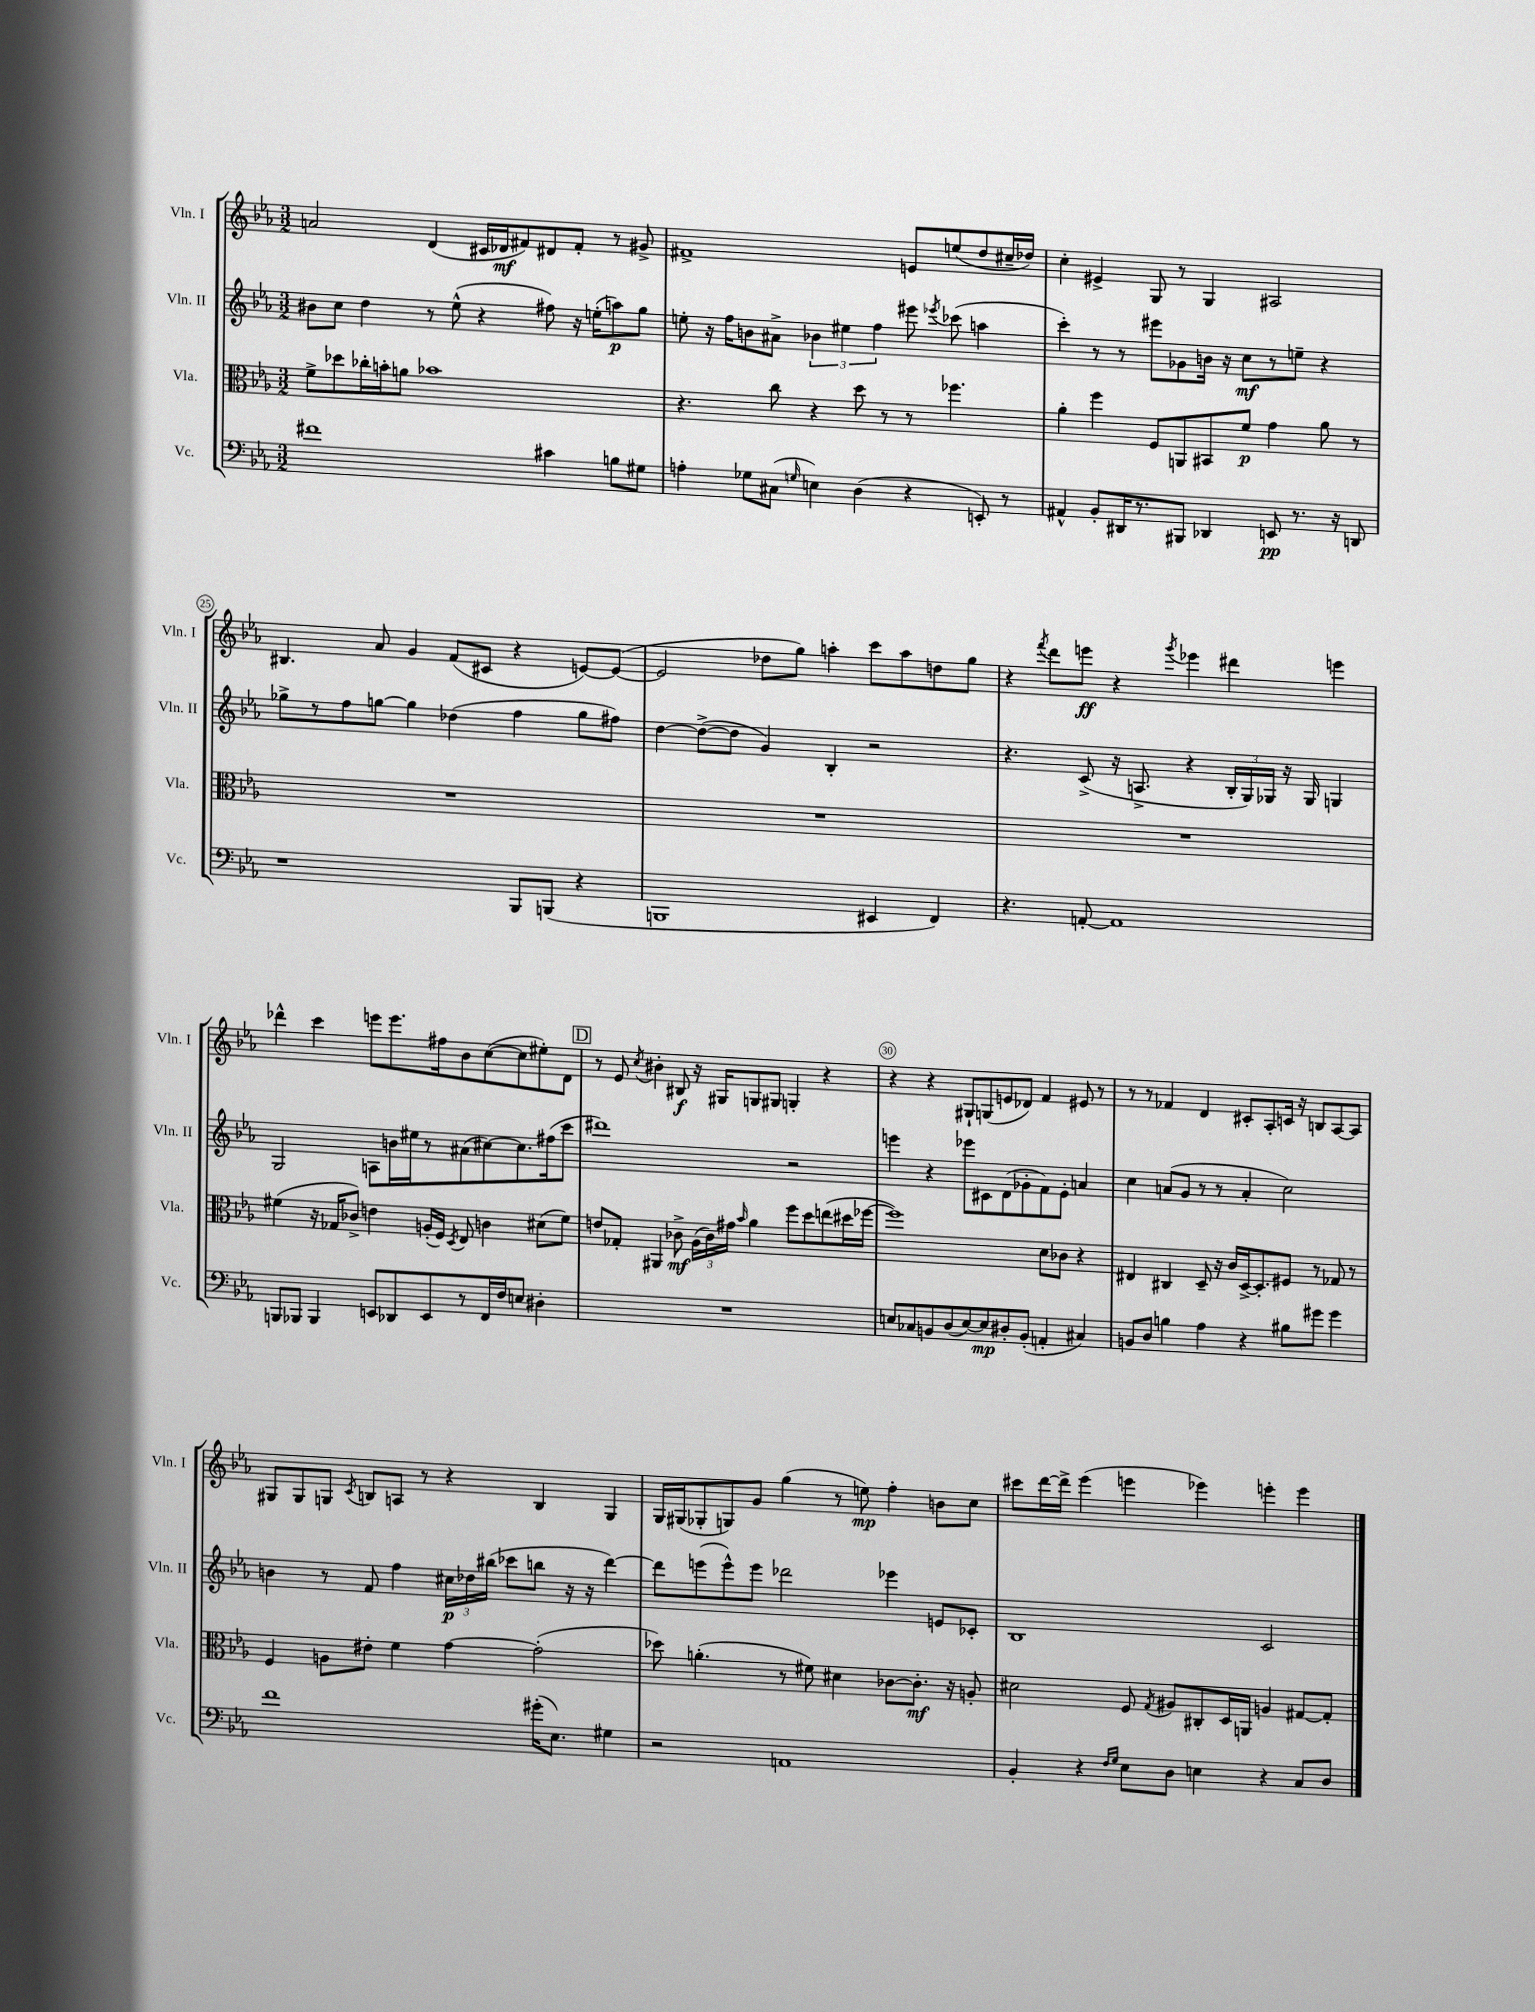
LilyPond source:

<<
\new StaffGroup <<
\new Staff = "s0" \with { instrumentName = "Vln. I" shortInstrumentName = "Vln. I" } {
    \clef treble \key ees \major \numericTimeSignature \time 3/2
    \autoBeamOff a'2 d'4( cis'16[ des'16\mf fis'8) dis'8 fis'8]-. r8 gis'8-> |
    fis'1-> e'8[ e''8( d''8 cis''16-- des''16]) |
    c''4-. eis'4-> g8 r8 g4 ais2 |
    bis4. aes'8 g'4 f'8[( cis'8] r4 e'8[~) e'8]~( |
    e'2 des''8[ g''8]) a''4-. c'''8[ a''8 d''8 g''8] |
    r4 \acciaccatura { f'''8 } d'''8[ e'''8]\ff r4 \acciaccatura { g'''8 } ees'''4 dis'''4 e'''4 |
    des'''4-^ c'''4 e'''8[ e'''8. fis''16 bes'8 c''8~( c''8 eis''8-.) d'8] |
    \mark \markup { \box "D" } r8 ees'8 \acciaccatura { c''8 } bis'4-. bis8\f r16 gis16[ g8 gis8] g4-. r4 |
    r4 r4 gis8[-! g8( e'8 des'8]) f'4 eis'8 r8 |
    r8 r8 fes'4 d'4 cis'8[-. aes8-. c'16] r16 b8[ aes8~ aes8] |
    gis8[ gis8 g8] \acciaccatura { c'8 } b8[ a8] r8 r4 b4 g4 |
    g16[ gis16( ges8-. g8) g'8] g''4( r8 e''8\mp) f''4-. b'8[ c''8] |
    cis'''8[ d'''16~ d'''16]-> ees'''4( e'''4 ees'''4) e'''4-. e'''4 \bar "|." |
}
\new Staff = "s1" \with { instrumentName = "Vln. II" shortInstrumentName = "Vln. II" } {
    \clef treble \key ees \major \numericTimeSignature \time 3/2
    \autoBeamOff bis'8[ c''8] d''4 r8 ees''8-^( r4 fis''8) r16 e''16[-.( a''8\p) g''8] |
    e''8-. r16 f''16[ b'8 ais'8]-> \tuplet 3/2 { bes'4 eis''4 f''4 } eis'''8 \acciaccatura { ees'''8 } ces'''8( a''4 |
    c'''4-.) r8 r8 eis'''8[ ges'8 b'16] r16 c''8[\mf r8 e''8]-- r4 |
    ges''8[-> r8 f''8 g''8]~ g''4 des''4( f''4 g''8[ fis''8]) |
    d''4~ d''8[~->( d''8] g'4) bes4-. r2 |
    r4. c'8->( r16 a8.-> r4 \tuplet 3/2 { bes16[-. g16) ges16] } r16 ges16 g4 |
    g2 a8[ b'16 eis''16 r8 ais'8( cis''8~) cis''8. fis''16( c'''8] |
    \mark \markup { \box "D" } dis'''1) r2 |
    e'''4 r4 ees'''8[ cis'8 d'8( ges'8-. f'8) ees'8]-. a'4 |
    c''4 a'8[( g'8] r8 r8 a'4-. c''2) |
    b'4 r8 f'8 f''4 \tuplet 3/2 { cis''16[\p des''16 bis''16]( } ces'''8[ b''8] r16 r16 d'''4~) |
    d'''8[ e'''8( e'''8-^) e'''8] des'''2 ees'''4 e'8[ ces'8]-. |
    bes1 c'2 \bar "|." |
}
\new Staff = "s2" \with { instrumentName = "Vla." shortInstrumentName = "Vla." } {
    \clef alto \key ees \major \numericTimeSignature \time 3/2
    \autoBeamOff f'8[-> des''8 ces''16-. b'16-. a'8] bes'1 |
    r4. c''8 r4 d''8 r8 r8 fes''4. |
    aes'4-. f''4 f8[ a,8 bis,8 f'8]\p g'4 aes'8 r8 |
    R1. |
    R1. |
    R1. |
    fis'4( r16 ges16[ ces'8]->) e'4 a16[-.( f16]) \acciaccatura { d8 } ees8 c'4 dis'8[( fis'8]) |
    \mark \markup { \box "D" } e'8[ ges8]-. ais,4 ces'8->\mf \tuplet 3/2 { aes16[( ces'16) gis'16] } \grace { bes'16 } aes'4 f''8[ d''8 e''8( dis''16 fes''16]~ |
    fes''1) d'8[ ces'8] r4 |
    eis4 cis4 d8-- r16 c'16[ d16~-> d8.-. fis8] r8 ges8 r8 |
    f4 a8[ eis'8]-. f'4 g'4~ g'2-.( |
    des''8) a'4.-.( r8 fis'8) dis'4 ces'8[~ ces'8.]-.\mf r16 a8-. |
    dis'2 f8 \acciaccatura { g8 } ais8[ cis8-. d16 a,16] a4 gis8[~ gis8]-. \bar "|." |
}
\new Staff = "s3" \with { instrumentName = "Vc." shortInstrumentName = "Vc." } {
    \clef bass \key ees \major \numericTimeSignature \time 3/2
    \autoBeamOff fis'1 cis'4 b8[ gis8] |
    a4-. ges8[ cis8]( \grace { g16 } e4) d4( r4 e,8-.) r8 |
    ais,4-^ bes,8[-. dis,16 r8. bis,,8] des,4 e,8\pp r8. r16 d,8 |
    r1 bes,,8[ b,,8]( r4 |
    b,,1 eis,4 f,4) |
    r4. a,8~-. a,1 |
    b,,8[ bes,,8] bes,,4 e,8[ des,8 e,8 r8 f,16 f16 e8] dis4-. |
    \mark \markup { \box "D" } R1. |
    e8[ ces8 b,8 d8( e8~) e8\mp dis8-. b,8]-.( a,4-. cis4) |
    b,8[ d8] b4 aes4 r4 bis8[ gis'8] gis'4 |
    f'1 gis'16[-.( ees8.]) gis4 |
    r2 a,1 |
    bes,4-. r4 \grace { f16[ g16] } ees8[ d8] e4 r4 c8[ d8] \bar "|." |
}
>>
>>
\layout { \context { \Score currentBarNumber = #22 \override BarNumber.break-visibility = ##(#f #t #t) barNumberVisibility = #(every-nth-bar-number-visible 5) \override BarNumber.stencil = #(make-stencil-circler 0.1 0.3 ly:text-interface::print) } }
